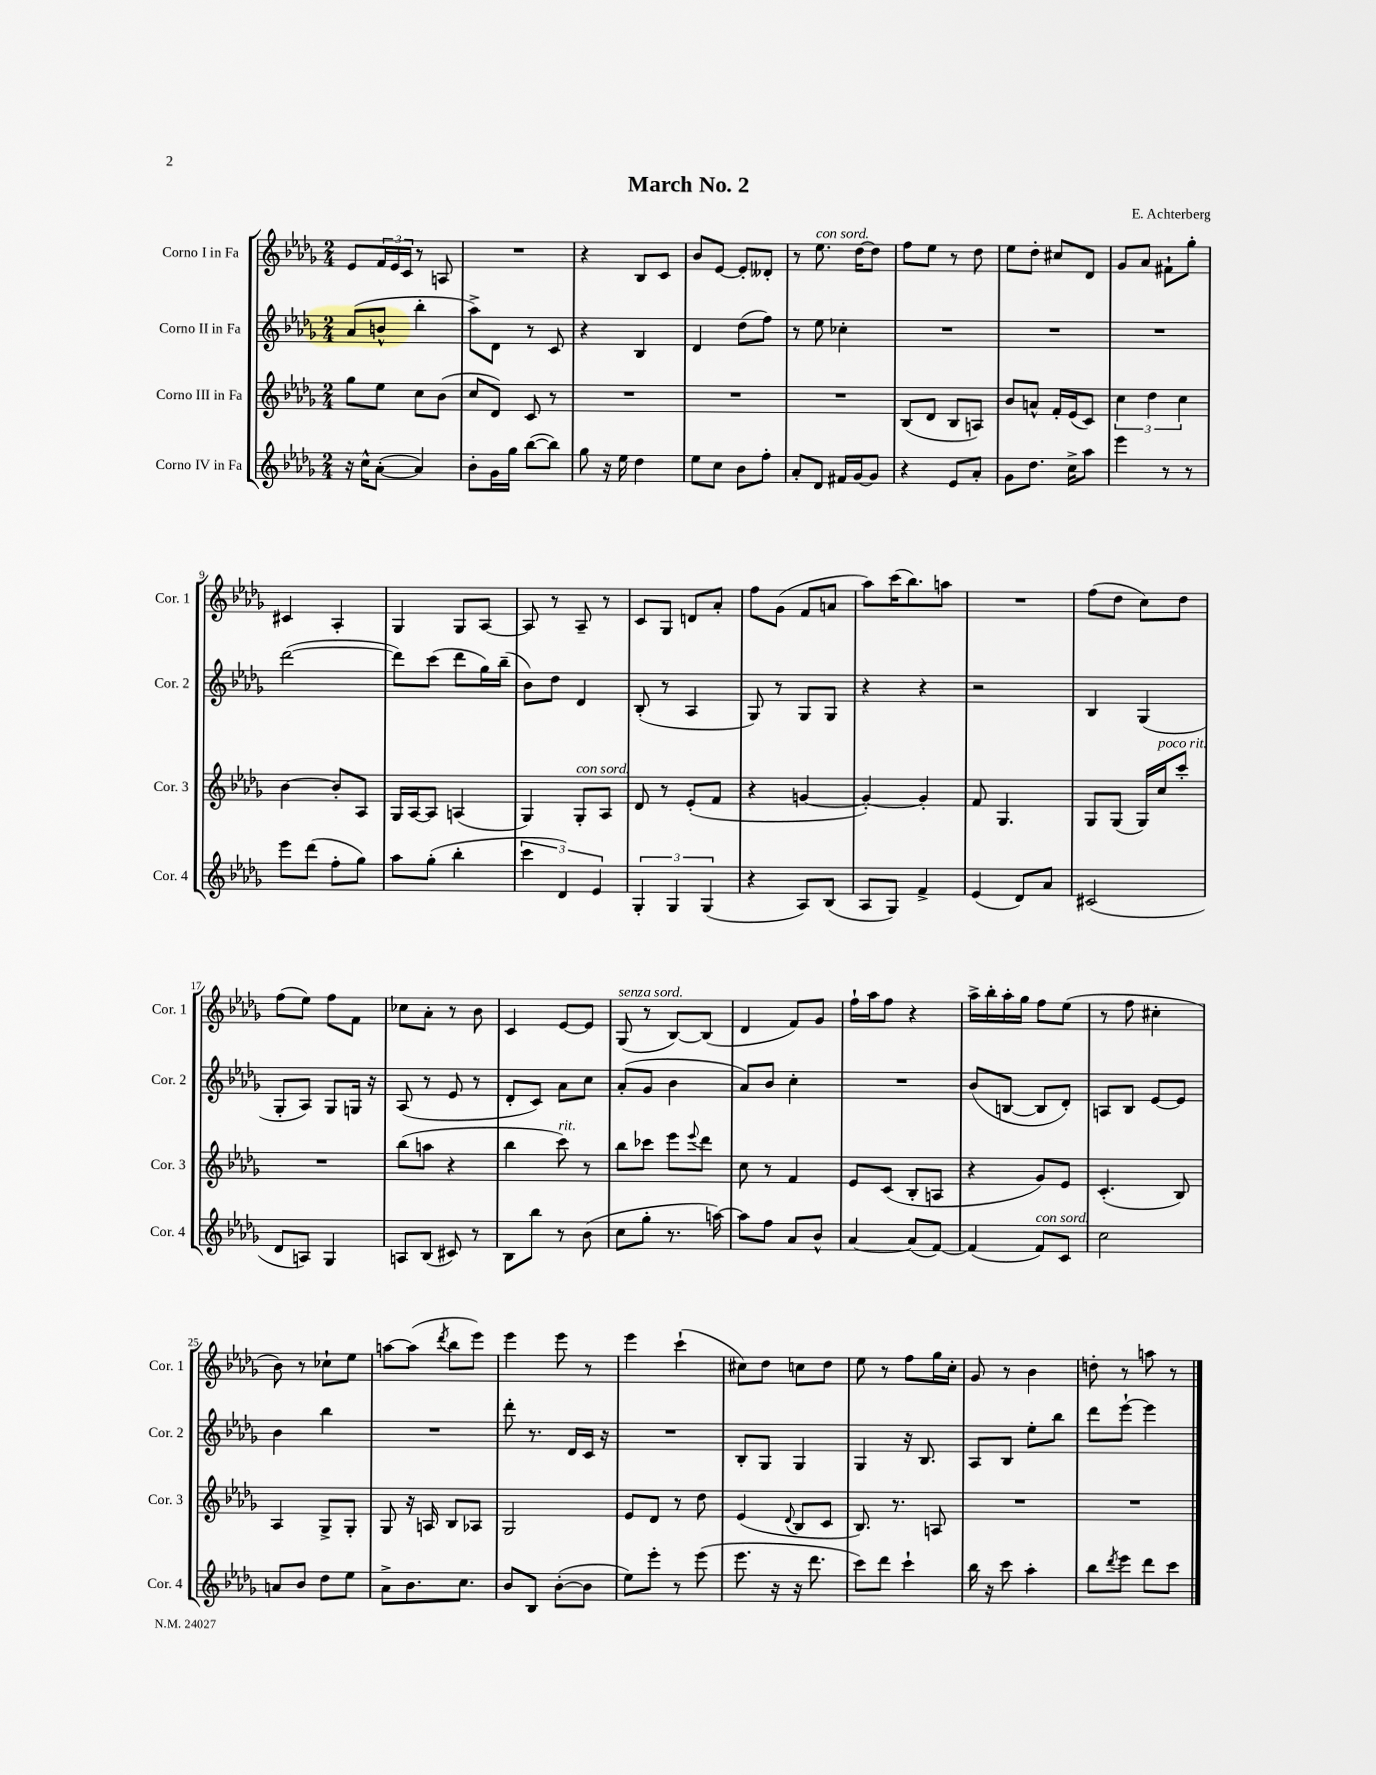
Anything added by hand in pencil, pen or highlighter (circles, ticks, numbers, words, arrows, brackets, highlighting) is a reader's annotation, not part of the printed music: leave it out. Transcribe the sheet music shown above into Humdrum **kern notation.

**kern	**kern	**kern	**kern
*staff4	*staff3	*staff2	*staff1
*clefG2	*clefG2	*clefG2	*clefG2
*k[b-e-a-d-g-]	*k[b-e-a-d-g-]	*k[b-e-a-d-g-]	*k[b-e-a-d-g-]
*M2/4	*M2/4	*M2/4	*M2/4
16r	8gg-	(8a-	8e-
16cc^^	.	.	.
([8a-'	8ee-	8b^^	24f
.	.	.	24e-
.	.	.	24c
4a-])	8cc	4bb-'	8r
.	(8b-	.	8A
=	=	=	=
8b-'	8cc	8aa-^)	2r
16g-	8d-)	8d-	.
16gg-	.	.	.
([8bb-	8c	8r	.
8bb-])	8r	8c	.
=	=	=	=
8gg-	2r	4r	4r
16r	.	.	.
16ee-	.	.	.
4dd-	.	4B-	8B-
.	.	.	8c
=	=	=	=
8ee-	2r	4d-	8b-
8cc	.	.	[8e-
8b-	.	(8dd-	8e-']
8ff'	.	8ff)	8d--'
=	=	=	=
8a-'	2r	8r	8r
8d-	.	8ee-	8.ee-
16f#	.	4cc-'	.
[16g-	.	.	[16dd-
8g-]	.	.	8dd-]
=	=	=	=
4r	(8B-	2r	8ff
.	8d-	.	8ee-
8e-	8B-	.	8r
8a-'	8A)	.	8dd-
=	=	=	=
8g-	8b-	2r	8ee-
8.dd-	8a^^	.	8dd-'
.	16f'	.	8cc#
16cc^	(16e-	.	.
8aa-	8c)	.	8d-
=	=	=	=
4eee-	6cc	2r	8g-
.	.	.	8a-
.	6dd-	.	.
8r	.	.	8f#`
.	6cc	.	.
8r	.	.	8gg-'
=	=	=	=
8eee-	[4b-	([2ddd-	4c#
(8ddd-	.	.	.
8ff'	8b-']	.	4A-'
8gg-)	8A-	.	.
=	=	=	=
8aa-	16G-	8ddd-])	4G-
.	[16A-	.	.
(8gg-'	8A-]	(8ccc	.
4bb-'	(4A	8ddd-	8G-
.	.	16gg-)	[8A-
.	.	(16bb-~	.
=	=	=	=
6ccc	4G-)	8b-)	8A-]
.	.	8dd-	8r
6d-)	.	.	.
.	8G-'	4d-	8A-~
6e-	.	.	.
.	8A-	.	8r
=	=	=	=
6G-'	8d-	(8B-'	8c
.	8r	8r	8G-
6G-	.	.	.
.	(8e-'	4A-	8d
(6G-	.	.	.
.	8f	.	8a-'
=	=	=	=
4r	4r	8G-)	8ff
.	.	8r	(8g-
8A-)	[4g	8G-	8f
(8B-	.	8G-	8a
=	=	=	=
8A-	4g'_)	4r	8aa-)
8G-)	.	.	(16ccc
.	.	.	8.bb-)
4f^	4g']	4r	.
.	.	.	8aa
=	=	=	=
(4e-	8f	2r	2r
.	4.G-	.	.
8d-)	.	.	.
8a-	.	.	.
=	=	=	=
(2c#	8G-	4B-	(8ff
.	(8G-	.	8dd-
.	16G-)	(4G-	8cc)
.	16cc	.	.
.	8ccc'	.	8dd-
=	=	=	=
8d-	2r	8G-'	(8ff
8A)	.	8A-)	8ee-)
4G-	.	8G-	8ff
.	.	16G	8f
.	.	16r	.
=	=	=	=
8A	(8bb-	(8A-	8cc-
(8B-	8aa	8r	8a-'
8c#)	4r	8e-	8r
8r	.	8r	8b-
=	=	=	=
8B-	4bb-	8d-'	4c
8bb-	.	8c)	.
8r	8ccc)	8a-	[8e-
(8b-	8r	8cc	8e-]
=	=	=	=
8cc	8bb-	(8a-'	(8G-
8gg-'	8ccc-	8g-	8r
8.r	8eee-	4b-	[8B-)
.	8qqeee-	.	.
.	8ddd-	.	(8B-]
[16aa)	.	.	.
=	=	=	=
8aa]	8cc	8a-)	4d-
8ff	8r	8b-	.
8a-	4f	4cc'	8f)
8b-^^	.	.	8g-
=	=	=	=
[4a-	8e-	2r	16ff`
.	.	.	16aa-
.	(8c	.	8ff
(8a-]	8B-'	.	4r
[8f)	8A	.	.
=	=	=	=
(4f]	4r	(8b-	16aa-^
.	.	.	16bb-'
.	.	[8B	16aa-'
.	.	.	16gg-
8f)	8g-)	8B]	8ff
8c	8e-	8d-')	(8ee-
=	=	=	=
2cc	(4.c'	8A	8r
.	.	8B-	8ff
.	.	[8e-	4cc#'
.	8B-)	8e-]	.
=	=	=	=
8a	4A-	4b-	8b-)
8b-	.	.	8r
8dd-	8G-^	4bb-	8cc-`
8ee-	8G-'	.	8ee-
=	=	=	=
8a-^	8G-	2r	[8aa
8.b-	16r	.	(8aa]
.	16A	.	.
.	.	.	8qddd-
.	8B-	.	8bb-
8.cc	.	.	.
.	8A-	.	8eee-)
=	=	=	=
8b-	2G-	8ddd-'	4eee-
8B-	.	8.r	.
([8b-'	.	.	8eee-
.	.	16d-	.
8b-]	.	16c	8r
.	.	16r	.
=	=	=	=
8ee-)	8e-	2r	4eee-
8eee-'	8d-	.	.
8r	8r	.	(4ccc`
(8eee-	8dd-	.	.
=	=	=	=
8.eee-	(4e-	8B-'	8cc#)
.	.	8G-	8dd-
16r	.	.	.
.	8qqd-	.	.
16r	8B-	4G-	8cc
8.ddd-	.	.	.
.	8c	.	8dd-
=	=	=	=
8ccc)	8.B-)	4G-	8ee-
8ddd-	.	.	8r
.	8.r	.	.
4ccc`	.	16r	8ff
.	.	8.B-	.
.	8A	.	16gg-
.	.	.	16cc'
=	=	=	=
16bb-	2r	8A-	8g-
16r	.	.	.
8ccc	.	8B-	8r
4aa-'	.	8ee-'	4b-
.	.	8bb-	.
=	=	=	=
8bb-	2r	8ddd-	8dd'
8qddd-	.	.	.
8eee-	.	[8eee-`	8r
8ddd-	.	4eee-]	8aa
8ccc	.	.	8r
==	==	==	==
*-	*-	*-	*-
